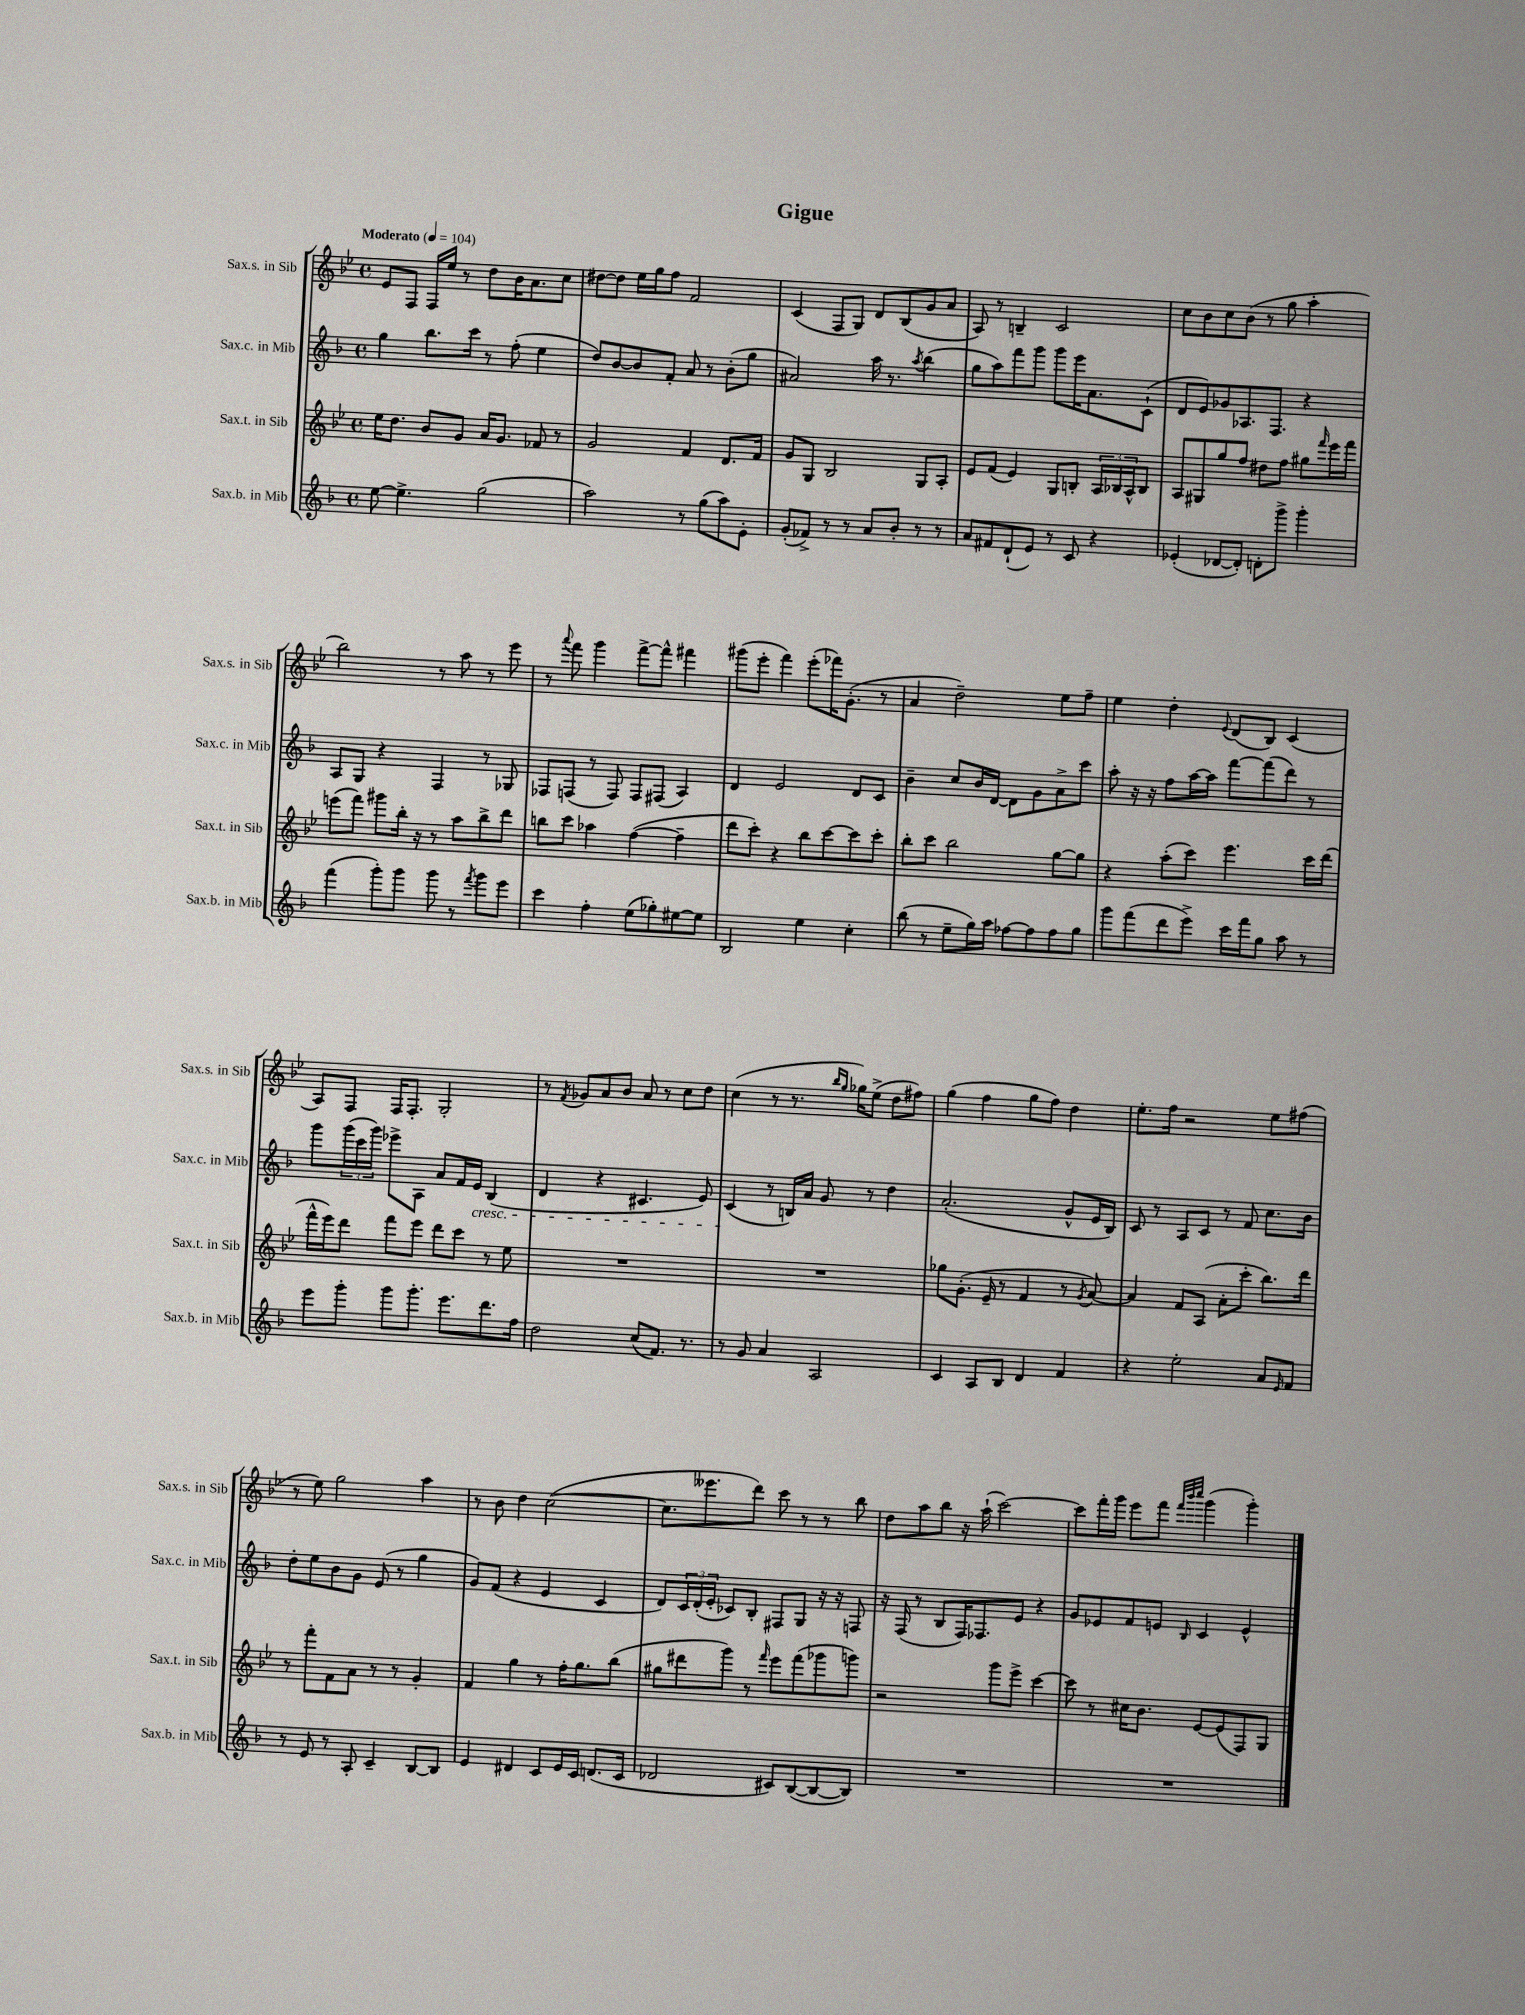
\header { title = "Gigue" }
<<
\new StaffGroup <<
\new Staff = "s0" \with { instrumentName = "Sax.s. in Sib" shortInstrumentName = "Sax.s. in Sib" } {
    \clef treble \key bes \major \defaultTimeSignature \time 4/4 \tempo "Moderato" 4 = 104
    ees'8 f8 f16 ees''16 r8 d''8 bes'16 a'8. c''8 |
    dis''8~ dis''8 ees''16 g''16 f''8 f'2 |
    c'4( f8 g8) d'8 bes8( g'8 a'8 |
    a8) r8 b4-- c'2 |
    c''8 bes'8 c''8 bes'8( r8 g''8 a''4-. |
    bes''2) r8 a''8 r8 ees'''8 |
    r8 \appoggiatura { a'''8 } f'''8 g'''4 f'''8~-> f'''8-^ fis'''4 |
    gis'''8( ees'''8-. f'''4) ees'''8-.( fes'''16) g'8.-.( r8 |
    a'4 d''2--) ees''8 f''8-- |
    ees''4 d''4-. \appoggiatura { ees'8 } d'8( bes8) c'4( |
    a8) f8 f16 f8.-. g2-. |
    r8 \acciaccatura { f'8 } ges'8 a'8 bes'8 a'8 r8 c''8 d''8 |
    c''4( r8 r8. \grace { bes''16 g''16 } ges''16) ees''8->( d''8 fis''8) |
    g''4( f''4 g''8 f''8) d''4 |
    ees''8.-. f''16 r2 ees''8 fis''8( |
    r8 ees''8) g''2 a''4 |
    r8 bes'8 d''4 c''2~( |
    c''8. eeses'''8. d'''8) c'''8 r8 r8 bes''8 |
    d''8 a''8 bes''8 r16 a''16-!( c'''2~) |
    c'''8 f'''16-. g'''16 ees'''8 f'''8 \grace { f'''32 bes'''32 c''''32 } g'''4( g'''4-.) \bar "|." |
}
\new Staff = "s1" \with { instrumentName = "Sax.c. in Mib" shortInstrumentName = "Sax.c. in Mib" } {
    \clef treble \key f \major \defaultTimeSignature \time 4/4
    g''4 bes''8. c'''16 r8 f''8-.( e''4 |
    d''8) bes'8~ bes'8 f'8-. a'8 r8 bes'8-.( g''8 |
    ais'2) a''16 r8. \acciaccatura { a''8 } bes''4( |
    g''8 a''8) f'''8 g'''8 g'''8 e'''16 a'8. c'8-!( |
    d'8 e'8) ges'8 aes8. f8. r4 |
    a8 g8 r4 f4 r8 ges8 |
    fes8 f8( r8 f8) f8 fis8( a4) |
    d'4 e'2 d'8 c'8 |
    bes'4-- c''8 bes'16 d'16~ d'8 g'8 a'8-> c'''8 |
    a''8-. r16 r16 f''8 a''16~ a''16 f'''8~ f'''8( d'''8) r8 |
    g'''8 \tuplet 3/2 { g'''16( c'''16 g'''16) } ees'''8-> a8 a'8 f'16 e'16\cresc bes4( |
    d'4 r4 cis'4. e'8) |
    c'4\!( r8 b16) a'16 g'8 r8 d''4 |
    a'2.-.( g'8-^ e'16 bes16) |
    c'8 r8 a8 c'8 r8 f'8 c''8. bes'16 |
    d''8-. e''8 bes'8 g'8 e'8( r8 g''4 |
    g'8) f'8( r4 e'4 c'4 |
    d'8) \tuplet 3/2 { c'16 d'16-.( e'16-. } ces'8) bes8-. fis8 g8 r16 r16 f8 |
    r16 f16( r8 bes8 f16) fes8. e'8 r4 |
    g'8 ees'8 f'8 e'8 \grace { bes16 } c'4 e'4-^ \bar "|." |
}
\new Staff = "s2" \with { instrumentName = "Sax.t. in Sib" shortInstrumentName = "Sax.t. in Sib" } {
    \clef treble \key bes \major \defaultTimeSignature \time 4/4
    ees''16 d''8. bes'8 g'8 a'16 g'8. fes'8 r8 |
    g'2 f'4 d'8. f'16 |
    g'8 g8 bes2 g8 a8-. |
    ees'8 f'8( ees'4) g8 b8-. \tuplet 3/2 { a16 bes16 a16-^ } bes8 |
    a8 gis8 g''8 f''8 dis''8 f''8 gis''8 \grace { f'''16 } ees'''16 f'''16 |
    e'''8( f'''8) gis'''8 bes''16-. r16 r8 a''8 bes''8-> d'''8 |
    b''8 c'''8 aes''4 f''4~( f''4-- |
    d'''8 c'''8-.) r4 bes''8 c'''8~ c'''8 c'''8-. |
    bes''8-. c'''8 bes''2 g''8~ g''8 |
    r4 a''8-.( c'''8) ees'''4. c'''16 d'''16( |
    f'''16-^ ees'''16) d'''8 f'''8 ees'''8 d'''8 c'''8 r8 ees''8 |
    R1 |
    R1 |
    ges''8 g'8.-.( ees'16-- r8 f'4 r8 \acciaccatura { g'8 } a'8~) |
    a'4 f'8 a8( a'8-. c'''8-. bes''8.) d'''16 |
    r8 f'''8-. f'8 a'8 r8 r8 g'4-. |
    f'4 g''4 r8 f''16-. g''8. bes''8( |
    gis''8 dis'''8 g'''8) r8 \grace { f'''16 } ees'''8 f'''8( ges'''8 g'''8) |
    r2 g'''8 ees'''8-> c'''4~ |
    c'''8 r8 cis''16 bes'8. ees'8~ ees'8( f8) g8 \bar "|." |
}
\new Staff = "s3" \with { instrumentName = "Sax.b. in Mib" shortInstrumentName = "Sax.b. in Mib" } {
    \clef treble \key f \major \defaultTimeSignature \time 4/4
    e''8~ e''4.-> g''2( |
    a''2) r8 g''8( a''8) e'8-. |
    g'8-.( fes'8->) r8 r8 a'8 bes'8-. r8 r8 |
    a'8 fis'8 d'8-!( e'8) r8 c'8 r4 |
    ees'4-.( des'8~ des'8-.) d'8-. g'''8-> g'''4-. |
    f'''4( g'''8-.) g'''8 g'''8 r8 \acciaccatura { f'''8 } g'''8 e'''8 |
    c'''4 f''4-. e''8( ges''8-.) eis''8~ eis''8 |
    bes2 e''4 c''4-. |
    bes''8( r8 e''8-- g''16) a''16 fes''8~ fes''8 fes''8 g''8 |
    g'''8 f'''8( d'''8 e'''8->) c'''16 f'''16 g''8 a''8 r8 |
    e'''8 g'''8-. g'''8 g'''8.-. e'''8. d'''8. f''16 |
    d''2 c''8( f'8.) r8. |
    r8 g'8 a'4 a2 |
    c'4 a8 bes8 d'4 f'4 |
    r4 e''2-. a'8 \grace { e'16 } f'8 |
    r8 e'8 r8 a8-. c'4-- bes8~ bes8 |
    e'4 dis'4 c'8 e'16 c'16 d'8.( c'16 |
    des'2 cis'8) bes8~( bes8~ bes8) |
    R1 |
    R1 \bar "|." |
}
>>
>>
\layout { \context { \Score \remove "Bar_number_engraver" } }
